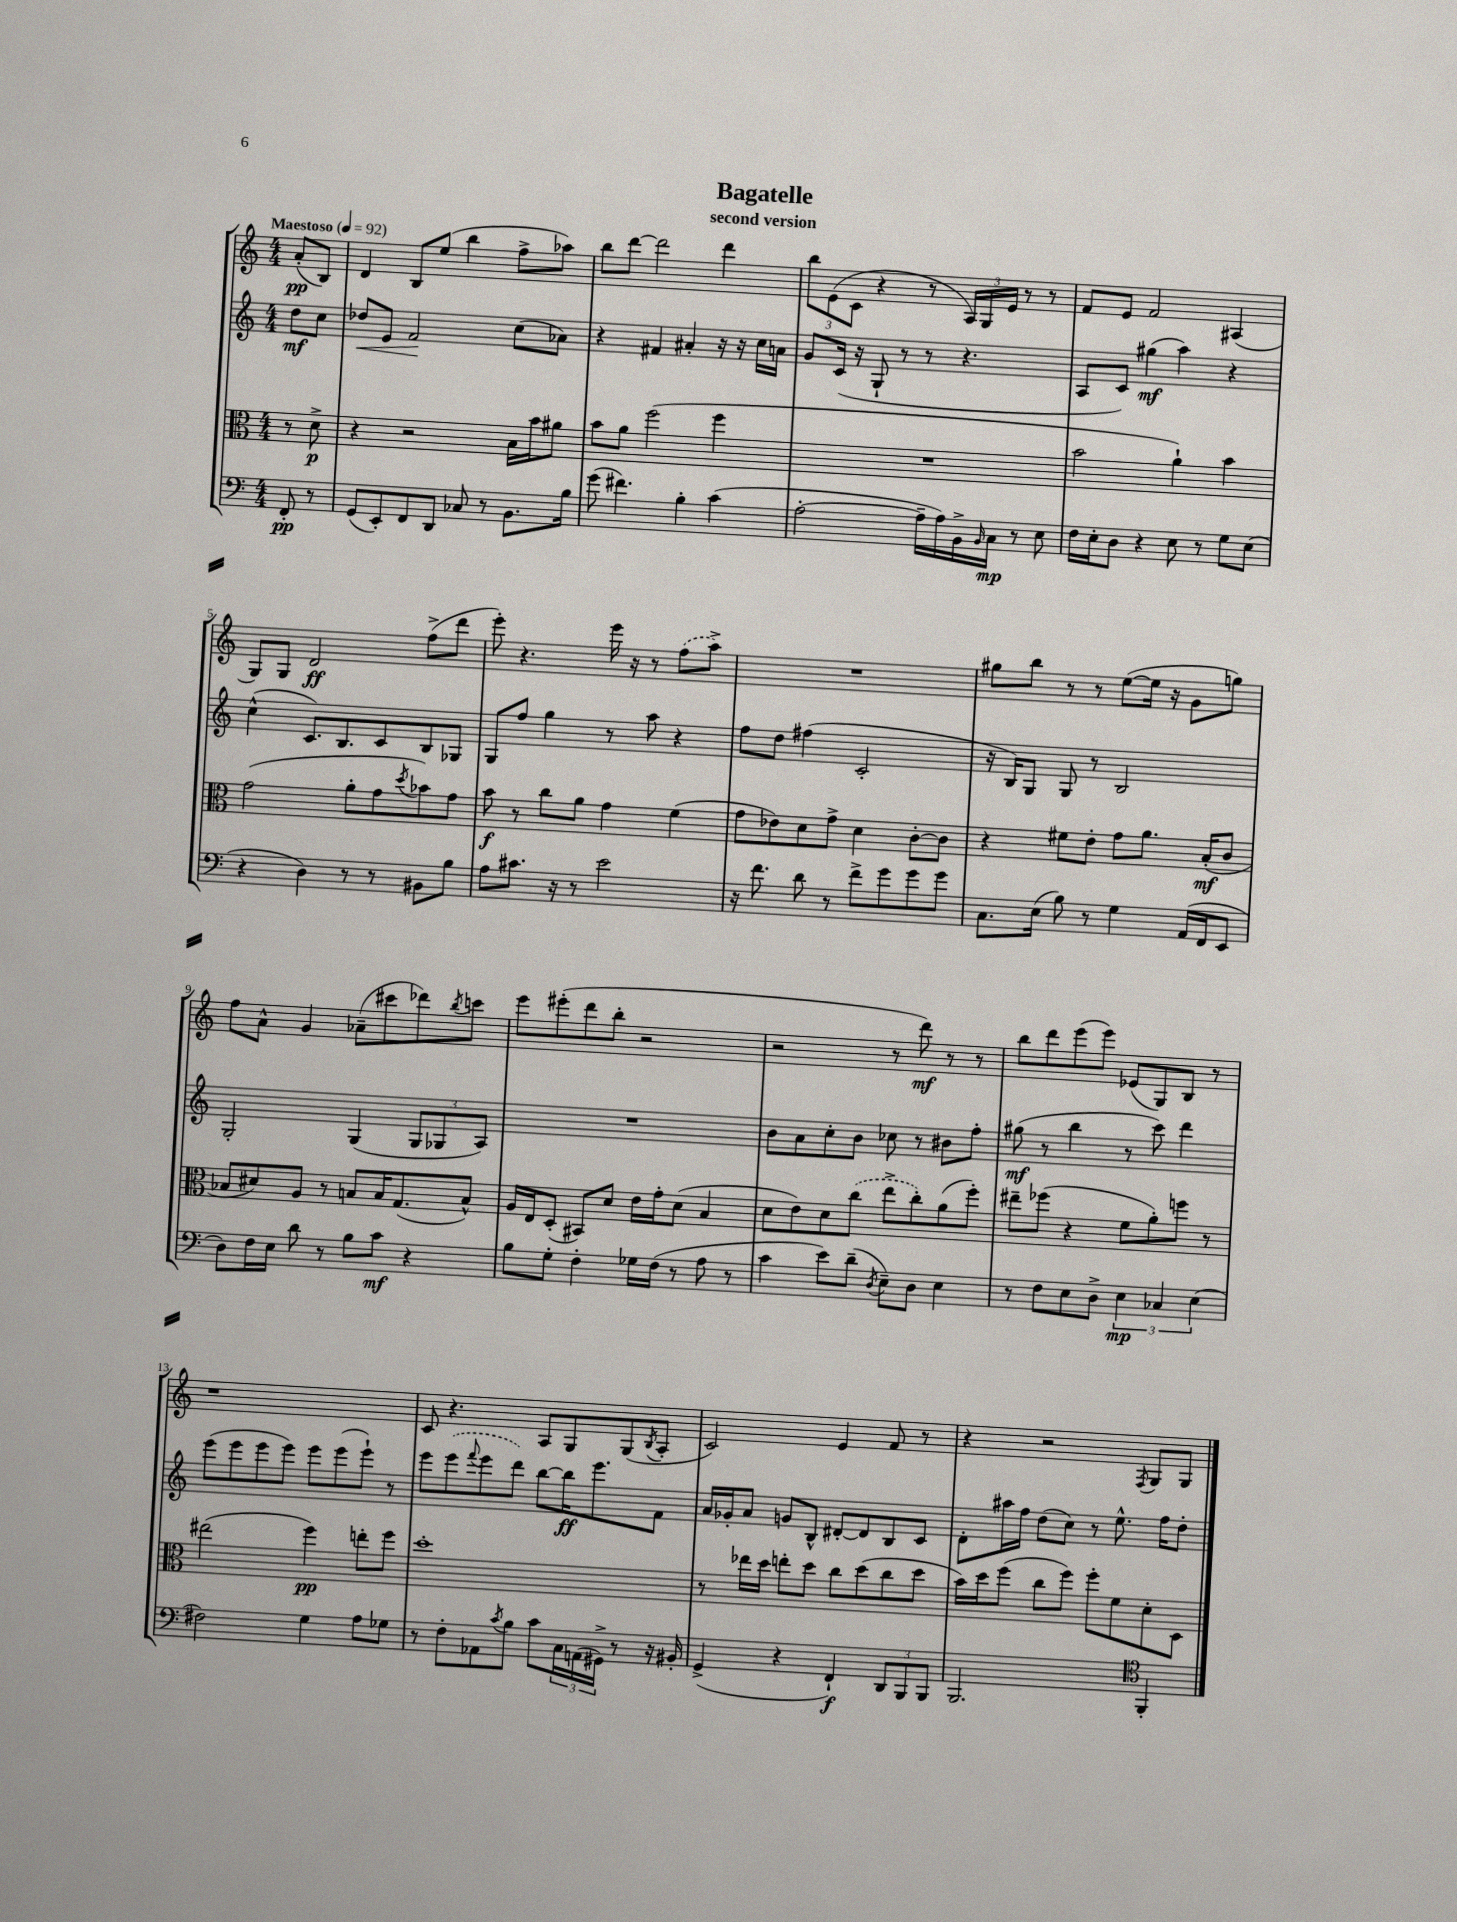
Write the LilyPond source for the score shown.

\header { title = "Bagatelle" subtitle = "second version" }
<<
\new StaffGroup <<
\new Staff = "s0" {
    \clef treble \key c \major \numericTimeSignature \time 4/4 \partial 4 \tempo "Maestoso" 4 = 92
    a'8-.\pp( b8) |
    d'4 b8 e''8( b''4 f''8-> aes''8) |
    b''8 d'''8~ d'''2 d'''4 |
    \tuplet 3/2 { b''8 e'8( c'8 } r4 r8 \tuplet 3/2 { a16) g16 e'16 } r8 r8 |
    f'8 e'8 f'2 ais4( |
    g8) g8 d'2\ff f''8->( d'''8 |
    e'''8-.) r4. e'''16 r16 r8 \once \slurDashed f''8( a''8->) |
    R1 |
    gis''8 b''8 r8 r8 e''8~( e''16 r16 g'8 g''8) |
    f''8 a'8-^ g'4 aes'8--( cis'''8 des'''8) \acciaccatura { b''8 } c'''8 |
    e'''8 eis'''8-.( d'''8 b''8-. r2 |
    r2 r8 d'''8\mf) r8 r8 |
    b''8 d'''8 e'''8( e'''8) ees'8( g8) b8 r8 |
    r1 |
    c'8 r4. a8 g8 g8( \acciaccatura { b8 } a8-. |
    c'2) e'4 f'8 r8 |
    r4 r2 \acciaccatura { f8 } g8 g8 \bar "|." |
}
\new Staff = "s1" {
    \clef treble \key c \major \numericTimeSignature \time 4/4 \partial 4
    d''8\mf c''8 |
    des''8\< e'8 f'2\! c''8( aes'8) |
    r4 fis'4 ais'4-. r16 r16 c''16 a'16 |
    g'8 c'16( r16 g8-! r8 r8 r4. |
    a8 c'8) gis''4\mf( a''4) r4 |
    c''4-^( c'8.) b8. c'8 b8 ges8 |
    g8 f''8 g''4 r8 a''8 r4 |
    f''8 d''8 fis''4( c'2-. |
    r16 b16) g8 g8 r8 b2 |
    g2-. g4( \tuplet 3/2 { g8 ges8 a8) } |
    R1 |
    b'8 a'8 c''8-. b'8 ces''8 r8 bis'8 f''8-. |
    gis''8\mf( r8 b''4 r8 c'''8) d'''4 |
    e'''8( e'''8 e'''8 e'''8) e'''8 e'''8( e'''8-!) r8 |
    e'''8 \once \slurDashed e'''8( \appoggiatura { f'''8 } e'''8 d'''8) b''8~ b''16\ff e'''8. f'8 |
    a'16 ges'16-. a'8 g'8 b8-^ dis'8~-. dis'8 b8 c'8 |
    d'8-. ais''16 f''16 d''8( c''8) r8 e''8.-^ f''16 d''8-. \bar "|." |
}
\new Staff = "s2" {
    \clef alto \key c \major \numericTimeSignature \time 4/4 \partial 4
    r8 d'8->\p |
    r4 r2 b16 b'16 ais'8 |
    b'8 a'8 f''2( f''4 |
    R1 |
    b'2 a'4-!) b'4 |
    g'2( a'8-. g'8 \acciaccatura { d''8 } bes'8) g'8 |
    b'8\f r8 c''8 a'8 g'4 f'4( |
    g'8 ees'8) d'8 g'8-> d'4 c'8~-. c'8 |
    r4 fis'8 e'8-. g'8 a'8. b16-.\mf( c'8 |
    bes8 dis'8) a8 r8 b8 b16 g8.( b8-^) |
    a16 e16 d8-.( bis,8) d'8 e'16 g'16-. d'8( b4 |
    d'8 e'8) d'8 \once \slurDashed c''8( e''8-> c''8-.) a'8( f''8-.) |
    eis''8-- fes''8( r4 f'8 a'8-.) f''8 r8 |
    eis''2( f''4\pp) e''8-. f''8 |
    d''1-. |
    r8 ees''16 d''16 e''8-. d''8 c''8 d''8( c''8 d''8 |
    b'16) d''16 f''8( c''8 f''8) f''8-. f'8 d'8-. d8 \bar "|." |
}
\new Staff = "s3" {
    \clef bass \key c \major \numericTimeSignature \time 4/4 \partial 4
    f,8-.\pp r8 |
    g,8( e,8-.) f,8 d,8 ces8 r8 b,8. b16 |
    g'8( fis'4.) b4-. c'4( |
    a2~-. a16-- a16) b,16-> \grace { b,16 } c16\mp r8 e8 |
    f16 e16-. d8 r4 e8 r8 g8 e8( |
    r4 d4) r8 r8 bis,8 b8 |
    a8 cis'8. r16 r8 e'2 |
    r16 f'8. d'8 r8 f'8-> g'8 g'8 g'8 |
    c8. e16( b8) r8 g4 a,16( f,16 e,8 |
    d8) f16 e16 d'8 r8 b8 c'8\mf r4 |
    b8 g8-. f4-. ges16 f16( r8 a8 r8 |
    c'4 e'8) d'8--( \acciaccatura { d8 } e8--) d8 e4 |
    r8 f8 e8 d8-> \tuplet 3/2 { e4\mp ces4 e4( } |
    fis2) g4 a8 ges8 |
    r8 f8-. aes,8 \acciaccatura { c'8 } b8 c'8 \tuplet 3/2 { c16 a,16( gis,16->) } r8 r16 bis,16-. |
    g,4->( r4 f,4-!\f) \tuplet 3/2 { d,8 b,,8 b,,8 } |
    b,,2. \clef tenor f,4-. \bar "|." |
}
>>
>>
